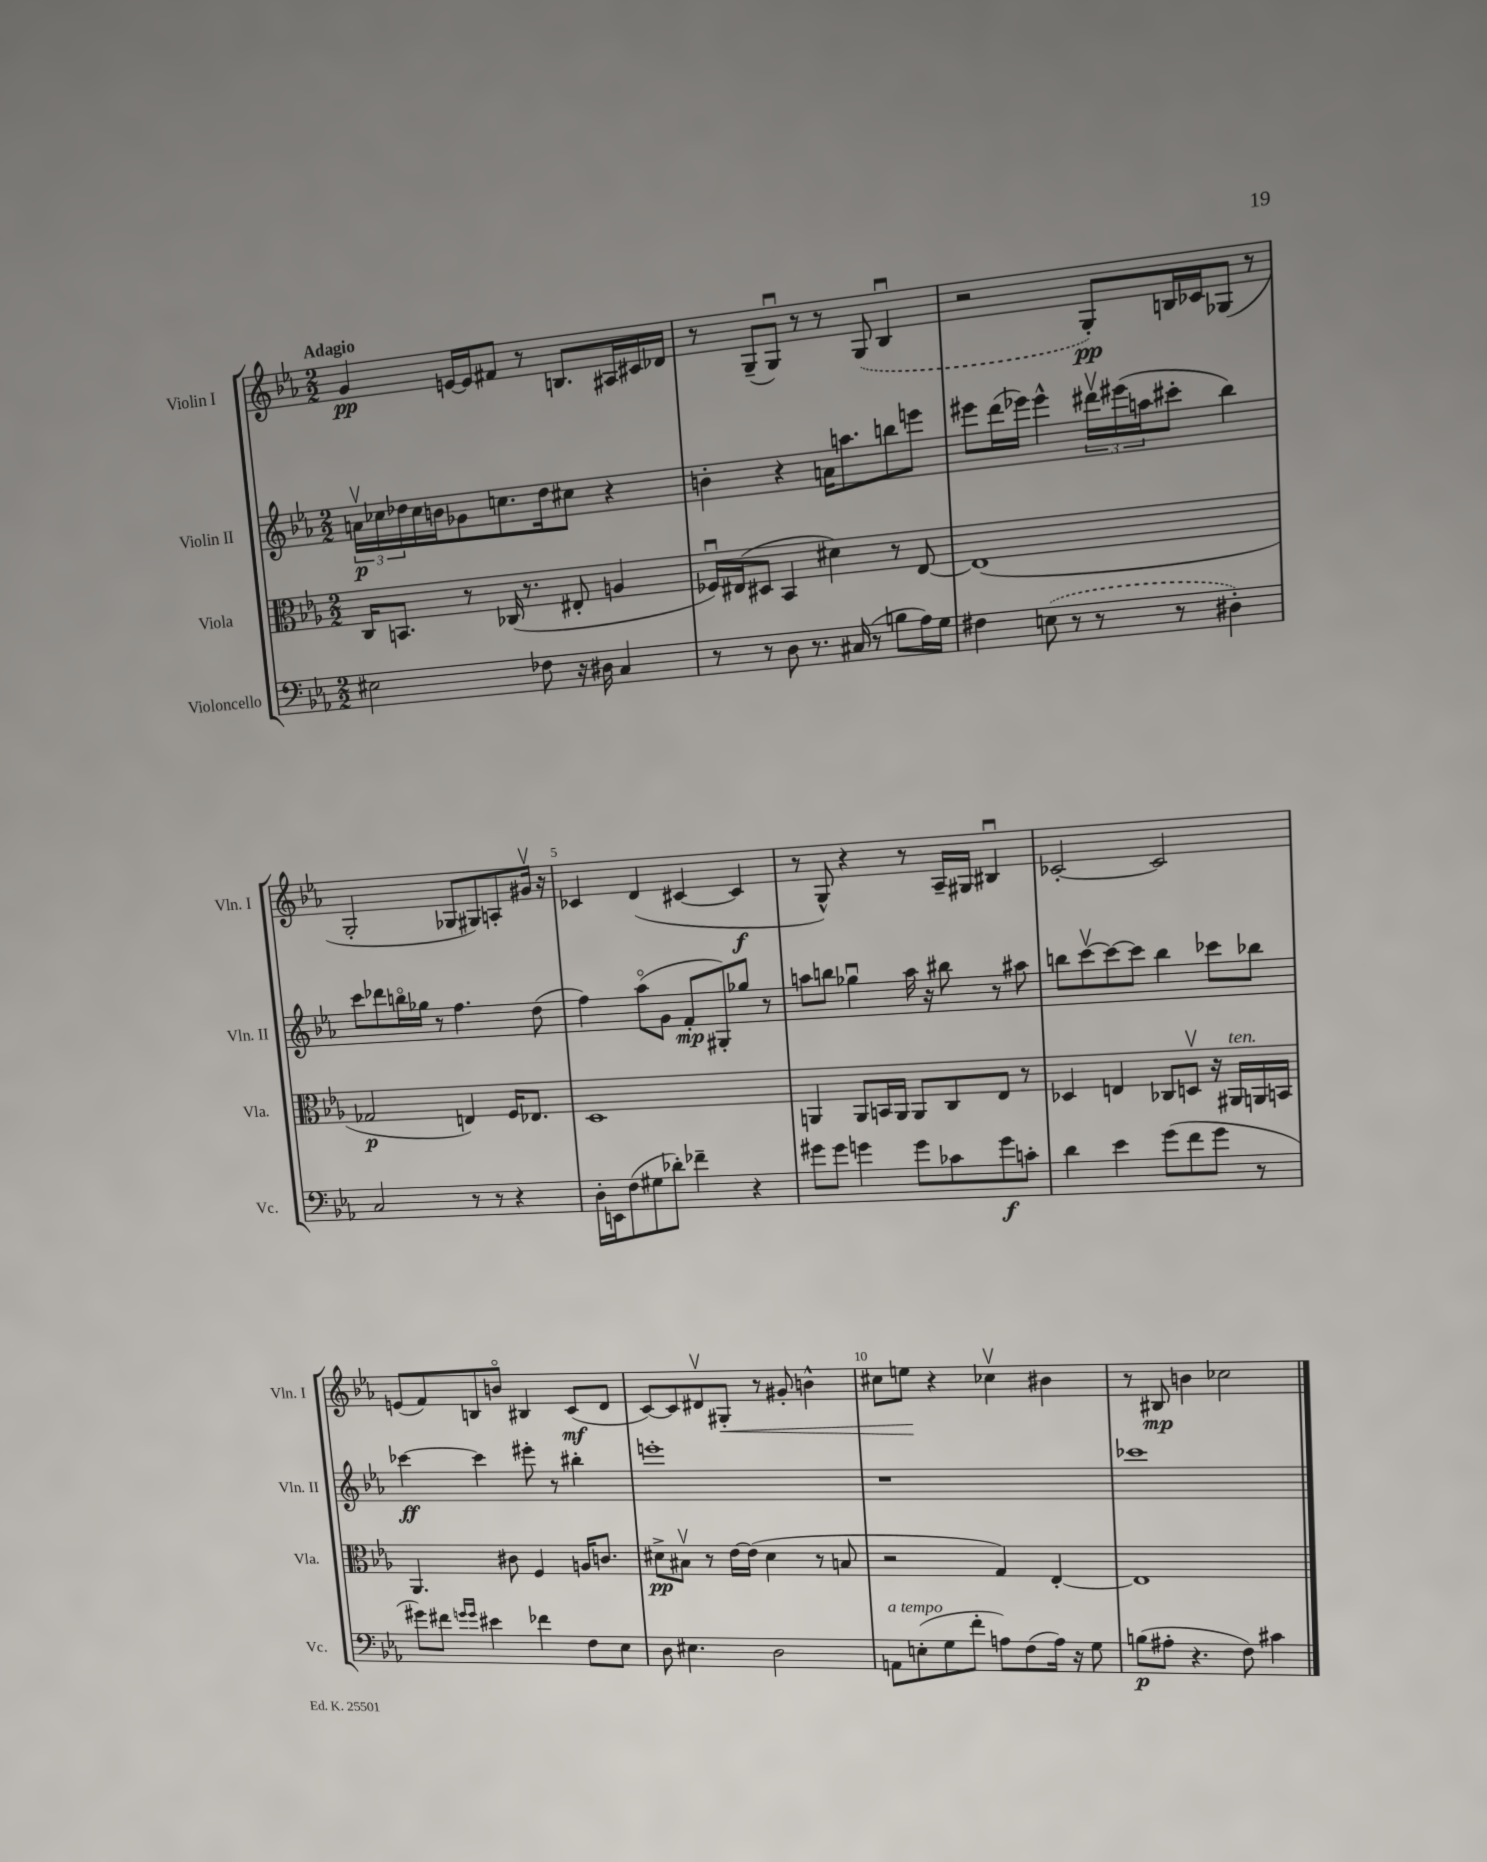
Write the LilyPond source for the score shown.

<<
\new StaffGroup <<
\new Staff = "s0" \with { instrumentName = "Violin I" shortInstrumentName = "Vln. I" } {
    \clef treble \key ees \major \numericTimeSignature \time 2/2 \tempo "Adagio"
    g'4\pp e'16~ e'16 fis'8 r8 b8. ais16 cis'16 des'16 |
    r8 g8--( g8\downbow) r8 r8 \once \slurDashed g8( bes4\downbow |
    r2 g8-.\pp) b16 ces'16 ges8( r8 |
    g2-. ges8 gis8) a8-. gis'16\upbow r16 |
    ces'4 d'4( cis'4~ cis'4\f |
    r8 g8-^) r4 r8 aes16-- gis16 bis4\downbow |
    ces'2~-. ces'2 |
    e'8( f'8) b8 b'8\flageolet bis4 c'8\mf( d'8 |
    c'8~) c'8 dis'8\upbow gis8-.\< r8 gis'8-. b'4-^ |
    cis''8 e''8\! r4 ces''4\upbow bis'4 |
    r8 bis8\mp b'4 ces''2 \bar "|." |
}
\new Staff = "s1" \with { instrumentName = "Violin II" shortInstrumentName = "Vln. II" } {
    \clef treble \key ees \major \numericTimeSignature \time 2/2
    \tuplet 3/2 { a'16\upbow\p ces''16 des''16 } ces''16 b'16 ges'8 c''8. des''16 cis''8 r4 |
    b'4-. r4 a'16 a''8. b''8 e'''8 |
    eis'''8 d'''16( ees'''16) ees'''4-^ \tuplet 3/2 { dis'''16\upbow eis'''16( a''16 } cis'''8-. bes''4) |
    c'''8 des'''8 b''16\flageolet ges''16 r8 f''4. d''8( |
    f''4) aes''8\flageolet( g'8 f'8-.\mp gis8-.) ges''8 r8 |
    a''8 b''8 ges''4\downbow a''16 r16 bis''8 r8 ais''8 |
    b''8 c'''8~\upbow c'''8~ c'''8 b''4 ces'''8 bes''8 |
    ces'''4~\ff ces'''4 eis'''8-. r8 bis''4-. |
    e'''1-. |
    r1 |
    ces'''1 \bar "|." |
}
\new Staff = "s2" \with { instrumentName = "Viola" shortInstrumentName = "Vla." } {
    \clef alto \key ees \major \numericTimeSignature \time 2/2
    c16 b,8. r8 ces16( r8. eis8-. a4 |
    fes16\downbow) eis16( dis8 bes,4 dis'4) r8 eis8~ |
    eis1( |
    ges2\p e4) f16 ees8. |
    d1 |
    a,4 a,8 b,16 a,16 a,8 c8 ees8 r8 |
    des4 e4 ces8 d8\upbow r16 ais,16^\markup { \italic "ten." } a,16 b,16 |
    aes,4. cis'8 f4 a16 c'8. |
    dis'8->\pp bis8\upbow r8 ees'16~ ees'16( dis'4 r8 b8 |
    r2 g4) ees4~-. |
    ees1 \bar "|." |
}
\new Staff = "s3" \with { instrumentName = "Violoncello" shortInstrumentName = "Vc." } {
    \clef bass \key ees \major \numericTimeSignature \time 2/2
    eis2 fes8 r16 dis16 c4 |
    r8 r8 d8 r8. cis16( r8 b8 aes16) g16 |
    fis4 \once \slurDashed e8( r8 r8 r8 dis4-.) |
    c2 r8 r8 r4 |
    d16-. e,16 f8( gis8 des'8-.) fes'4-- r4 |
    gis'8 gis'8 g'4 g'8 ces'8 g'8\f c'8-. |
    d'4 ees'4 g'8( f'8 g'8 r8 |
    gis'8) fis'8 \grace { g'16 g'16 } eis'4 fes'4 f8 ees8 |
    d8 eis4. d2 |
    a,8^\markup { \italic "a tempo" } e8-.( g8 f'8-. a8) f8( a16) r16 g8 |
    b8\p( ais8-. r4. f8) cis'4 \bar "|." |
}
>>
>>
\layout { \context { \Score \override BarNumber.break-visibility = ##(#f #t #t) barNumberVisibility = #(every-nth-bar-number-visible 5) } }
